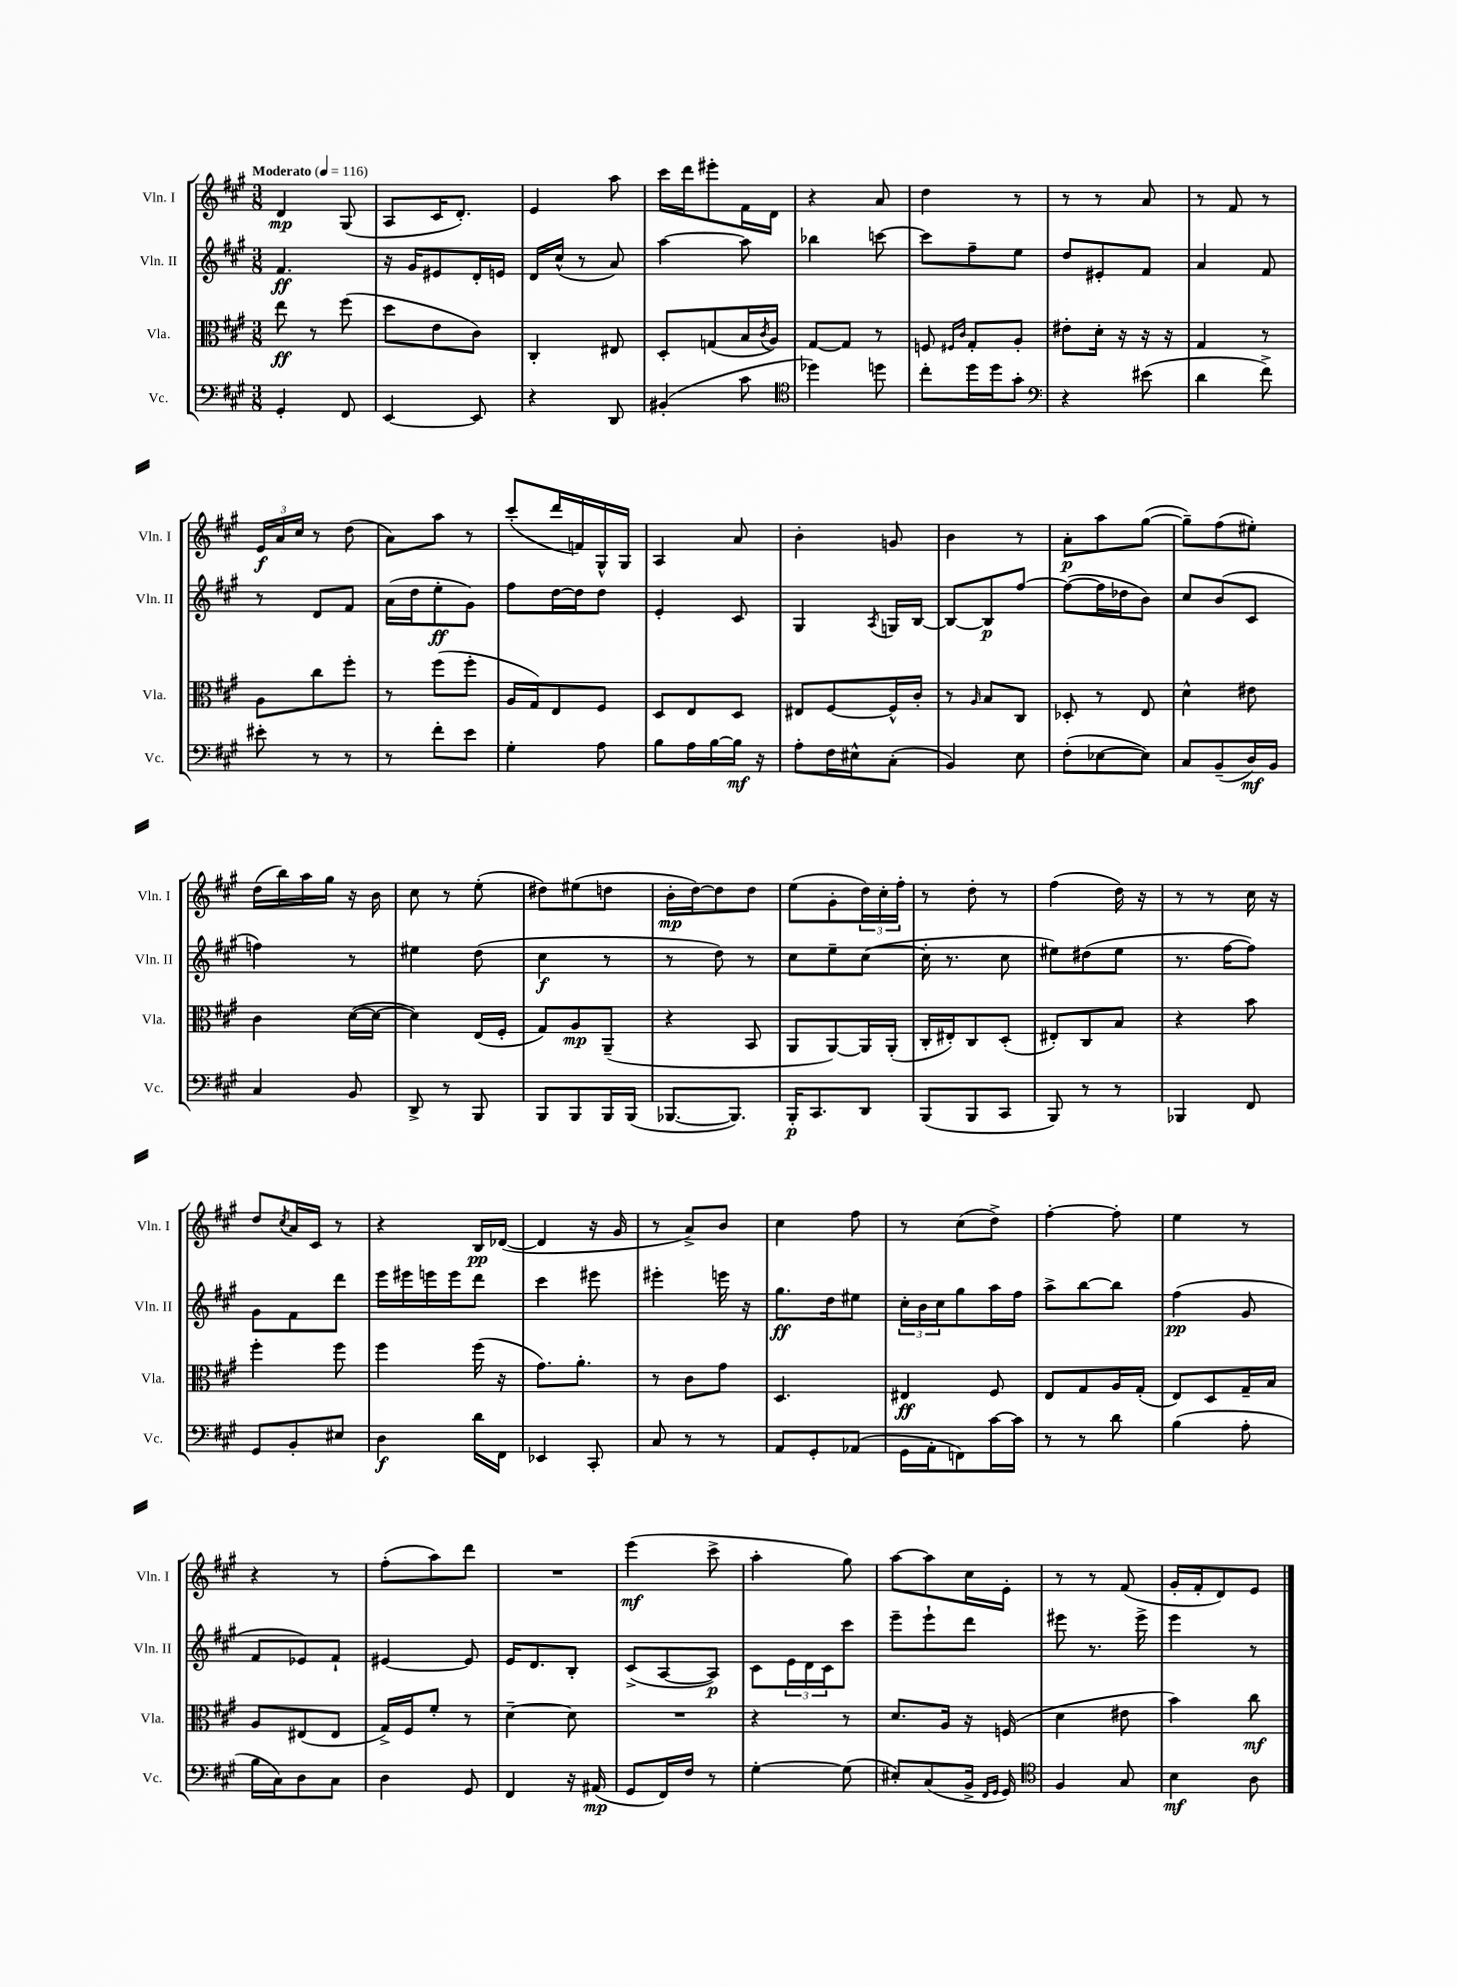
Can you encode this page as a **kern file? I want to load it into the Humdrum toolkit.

**kern	**dynam	**kern	**dynam	**kern	**dynam	**kern	**dynam
*part4	*part4	*part3	*part3	*part2	*part2	*part1	*part1
*staff4	*staff4	*staff3	*staff3	*staff2	*staff2	*staff1	*staff1
*I"Vc.	*	*I"Vla.	*	*I"Vln. II	*	*I"Vln. I	*
*I'Vc.	*	*I'Vla.	*	*I'Vln. II	*	*I'Vln. I	*
*clefF4	*	*clefC3	*	*clefG2	*	*clefG2	*
*k[f#c#g#]	*	*k[f#c#g#]	*	*k[f#c#g#]	*	*k[f#c#g#]	*
*M3/8	*	*M3/8	*	*M3/8	*	*M3/8	*
*MM116	*	*MM116	*	*MM116	*	*MM116	*
=1	=1	=1	=1	=1	=1	=1	=1
!	!	!	!	!	!	!LO:TX:a:B:t=Moderato	!
4GG#'/	.	8ee\	ff	4.f#/	ff	4d/	mp
.	.	8r	.	.	.	.	.
8FF#/	.	(8ff#\	.	.	.	(8G#/	.
=2	=2	=2	=2	=2	=2	=2	=2
[4EE/	.	8dd\L	.	16r	.	8A/L	.
.	.	.	.	16g#/KL	.	.	.
.	.	8e\	.	8e#X/	.	16c#/K	.
.	.	.	.	.	.	8.d'/J)	.
8EE/]	.	8c#\J)	.	16d'/L	.	.	.
.	.	.	.	16en/JJ	.	.	.
=3	=3	=3	=3	=3	=3	=3	=3
4r	.	4C#'/	.	16d/LL	.	4e/	.
.	.	.	.	(16cc#^^/JJ	.	.	.
.	.	.	.	8r	.	.	.
8DD/	.	8E#X/	.	8a/)	.	8aa\	.
=4	=4	=4	=4	=4	=4	=4	=4
(4BB#X'/	.	8D'/L	.	[4aa\	.	16ccc#\LL	.
.	.	.	.	.	.	16ddd\J	.
.	.	(8Gn/	.	.	.	8eee#X'\	.
8c#\	.	16B/L	.	8aa\]	.	16f#\L	.
.	.	8qc#/	.	.	.	.	.
.	.	16A/JJ)	.	.	.	16d\JJ	.
=5	=5	=5	=5	=5	=5	=5	=5
*clefC4	*	*	*	*	*	*	*
4dd-X\)	.	[8G#/L	.	4bb-X\	.	4r	.
.	.	8G#/J]	.	.	.	.	.
8ddn\	.	8r	.	[8cccn\	.	8a/	.
=6	=6	=6	=6	=6	=6	=6	=6
8cc#'\L	.	8Fn/	.	8ccc\L]	.	4dd\	.
.	.	16qqF#X/LL	.	.	.	.	.
.	.	16qqc#/JJ	.	.	.	.	.
16dd\L	.	8G#'/L	.	8ff#~\	.	.	.
16dd\J	.	.	.	.	.	.	.
8g#'\J	.	8A'/J	.	8ee\J	.	8r	.
=7	=7	=7	=7	=7	=7	=7	=7
*clefF4	*	*	*	*	*	*	*
4r	.	8e#X'\L	.	8dd/L	.	8r	.
.	.	16d'\Jk	.	8e#X'/	.	8r	.
.	.	16r	.	.	.	.	.
(8e#X\	.	16r	.	8f#/J	.	8a/	.
.	.	16r	.	.	.	.	.
=8	=8	=8	=8	=8	=8	=8	=8
4d\	.	4G#/	.	4a/	.	8r	.
.	.	.	.	.	.	8f#/	.
8f#^\)	.	8r	.	8f#/	.	8r	.
!!LO:LB:g=z
=9	=9	=9	=9	=9	=9	=9	=9
8e#X'\	.	8A\L	.	8r	.	24e/LL	f
.	.	.	.	.	.	24a/	.
.	.	.	.	.	.	24cc#/JJ	.
8r	.	8cc#\	.	8d/L	.	8r	.
8r	.	8ff#'\J	.	8f#/J	.	(8dd\	.
=10	=10	=10	=10	=10	=10	=10	=10
8r	.	8r	.	(16a\LL	.	8a\L)	.
.	.	.	.	16dd\J	.	.	.
8f#'\L	.	(8ff#\L	.	8ee'\	ff	8aa\J	.
8e\J	.	8ff#'\J	.	8g#\J)	.	8r	.
=11	=11	=11	=11	=11	=11	=11	=11
4G#'\	.	16A/LL	.	8ff#\L	.	(8ccc#'/L	.
.	.	16G#/J)	.	.	.	.	.
.	.	8E/	.	[16dd\L	.	16ddd/L	.
.	.	.	.	16dd\J]	.	16fn/)	.
8A\	.	8F#/J	.	8dd\J	.	16G#^^/	.
.	.	.	.	.	.	16G#/JJ	.
=12	=12	=12	=12	=12	=12	=12	=12
8B\L	.	8D/L	.	4e'/	.	4A/	.
16A\L	.	8E/	.	.	.	.	.
[16B\	.	.	.	.	.	.	.
16B\JJ]	mf	8D/J	.	8c#/	.	8a/	.
16r	.	.	.	.	.	.	.
=13	=13	=13	=13	=13	=13	=13	=13
8A'\L	.	8E#X/L	.	4G#/	.	4b'\	.
16F#\L	.	[8F#/	.	.	.	.	.
16E#X^^\J	.	.	.	.	.	.	.
.	.	.	.	8qA/	.	.	.
(8C#'\J	.	16F#^^/L]	.	16Gn/LL	.	8gn/	.
.	.	16c#'/JJ	.	[16B/JJ	.	.	.
=14	=14	=14	=14	=14	=14	=14	=14
4BB/)	.	8r	.	8B/L_	.	4b\	.
.	.	16qqA/	.	.	.	.	.
.	.	8B/L	.	8B/]	p	.	.
8E\	.	8C#/J	.	[8ff#/J	.	8r	.
=15	=15	=15	=15	=15	=15	=15	=15
(8F#'\L	.	8D-X'/	.	(8ff#\L_	.	8a'\L	p
[8E-X\	.	8r	.	16ff#\L]	.	8aa\	.
.	.	.	.	16dd-X\J	.	.	.
8E-\J])	.	8E/	.	8b\J)	.	([8gg#\J	.
=16	=16	=16	=16	=16	=16	=16	=16
8C#/L	.	4d^^\	.	8cc#/L	.	8gg#~\L])	.
(8BB~/	.	.	.	(8b/	.	(8ff#\	.
16D/L)	mf	8e#X\	.	8c#/J	.	8ee#X'\J)	.
16BB/JJ	.	.	.	.	.	.	.
!!LO:LB:g=z
=17	=17	=17	=17	=17	=17	=17	=17
4C#/	.	4c#\	.	4ffn\)	.	(16dd\LL	.
.	.	.	.	.	.	16bb\)	.
.	.	.	.	.	.	16aa\	.
.	.	.	.	.	.	16gg#\JJ	.
8BB/	.	([16d\LL	.	8r	.	16r	.
.	.	16d\JJ_	.	.	.	16b\	.
=18	=18	=18	=18	=18	=18	=18	=18
8DD^/	.	4d\])	.	4ee#X\	.	8cc#\	.
8r	.	.	.	.	.	8r	.
8BBB/	.	(16E/LL	.	(8dd\	.	(8ee'\	.
.	.	16F#'/JJ	.	.	.	.	.
=19	=19	=19	=19	=19	=19	=19	=19
8BBB/L	.	8G#/L)	.	4cc#\	f	8dd#X\L)	.
8BBB/	.	8A/	mp	.	.	(8ee#X\	.
16BBB/L	.	(8AA~/J	.	8r	.	8ddn\J	.
(16BBB/JJ	.	.	.	.	.	.	.
=20	=20	=20	=20	=20	=20	=20	=20
[8.BBB-X/L	.	4r	.	8r	.	16b'\LL	mp
.	.	.	.	.	.	[16dd\J)	.
.	.	.	.	8dd\)	.	8dd\]	.
8.BBB-/J])	.	.	.	.	.	.	.
.	.	8BB/	.	8r	.	8dd\J	.
=21	=21	=21	=21	=21	=21	=21	=21
16BBB'/KL	p	8AA/L	.	8cc#\L	.	(8ee\L	.
8.CC#/	.	.	.	.	.	.	.
.	.	[8AA/)	.	8ee~\	.	8g#'\	.
8DD/J	.	16AA/L]	.	([8cc#\J	.	24dd\L)	.
.	.	.	.	.	.	24cc#'\	.
.	.	(16AA'/JJ	.	.	.	.	.
.	.	.	.	.	.	24ff#'\JJ	.
=22	=22	=22	=22	=22	=22	=22	=22
(8BBB/L	.	16C#'/LL	.	16cc#'\]	.	8r	.
.	.	16E#X'/J)	.	8.r	.	.	.
8BBB/	.	8C#/	.	.	.	8dd'\	.
8CC#/J	.	(8D'/J	.	8cc#\	.	8r	.
=23	=23	=23	=23	=23	=23	=23	=23
8BBB/)	.	8E#X'/L)	.	8ee#X\L)	.	(4ff#\	.
8r	.	8C#/	.	(8dd#X\	.	.	.
8r	.	8B/J	.	8ee#\J	.	16dd\)	.
.	.	.	.	.	.	16r	.
=24	=24	=24	=24	=24	=24	=24	=24
4BBB-X/	.	4r	.	8.r	.	8r	.
.	.	.	.	.	.	8r	.
.	.	.	.	[16ff#\KL	.	.	.
8FF#/	.	8b\	.	8ff#\J])	.	16cc#\	.
.	.	.	.	.	.	16r	.
!!LO:LB:g=z
=25	=25	=25	=25	=25	=25	=25	=25
8GG#/L	.	4ff#'\	.	8g#\L	.	8dd/L	.
.	.	.	.	.	.	8qcc#/	.
8BB'/	.	.	.	8f#\	.	16a/L	.
.	.	.	.	.	.	16c#/JJ	.
8E#X/J	.	8ff#\	.	8ddd\J	.	8r	.
=26	=26	=26	=26	=26	=26	=26	=26
4D\	f	4ff#\	.	16eee\LL	.	4r	.
.	.	.	.	16eee#X\	.	.	.
.	.	.	.	16eeen\	.	.	.
.	.	.	.	16eee\J	.	.	.
16d\LL	.	(16ff#\	.	8ddd\J	.	16B/LL	pp
16FF#\JJ	.	16r	.	.	.	([16d-X/JJ	.
=27	=27	=27	=27	=27	=27	=27	=27
4EE-X/	.	8.g#\L)	.	4ccc#\	.	4d-/]	.
.	.	8.a'\J	.	.	.	.	.
8CC#'/	.	.	.	8eee#X\	.	16r	.
.	.	.	.	.	.	16g#/	.
=28	=28	=28	=28	=28	=28	=28	=28
8C#/	.	8r	.	4eee#X'\	.	8r	.
8r	.	8c#\L	.	.	.	8a^/L)	.
8r	.	8g#\J	.	16eeen\	.	8b/J	.
.	.	.	.	16r	.	.	.
=29	=29	=29	=29	=29	=29	=29	=29
8AA/L	.	4.D/	.	8.gg#\L	ff	4cc#\	.
8GG#'/	.	.	.	.	.	.	.
.	.	.	.	16dd\k	.	.	.
(8AA-X/J	.	.	.	8ee#X\J	.	8ff#\	.
=30	=30	=30	=30	=30	=30	=30	=30
16GG#\LL	.	4E#X/	ff	24cc#'\LL	.	8r	.
.	.	.	.	24b\	.	.	.
16AA'\J	.	.	.	.	.	.	.
.	.	.	.	24cc#\J	.	.	.
8FFn\)	.	.	.	8gg#\	.	(8cc#\L	.
[16c#\L	.	8F#/	.	16aa\L	.	8dd^\J)	.
16c#\JJ]	.	.	.	16ff#\JJ	.	.	.
=31	=31	=31	=31	=31	=31	=31	=31
8r	.	8E/L	.	8aa^\L	.	[4ff#'\	.
8r	.	8G#/	.	[8bb\	.	.	.
8d\	.	16A/L	.	8bb\J]	.	8ff#'\]	.
.	.	(16G#'/JJ	.	.	.	.	.
=32	=32	=32	=32	=32	=32	=32	=32
(4B\	.	8E/L)	.	(4ff#\	pp	4ee\	.
.	.	8D/	.	.	.	.	.
8A'\	.	16G#~/L	.	8g#/	.	8r	.
.	.	16B/JJ	.	.	.	.	.
!!LO:LB:g=z
=33	=33	=33	=33	=33	=33	=33	=33
16B\LL	.	8A/L	.	8f#/L	.	4r	.
16C#\J)	.	.	.	.	.	.	.
8D\	.	(8E#X/	.	8e-X/)	.	.	.
8C#\J	.	8E#/J	.	8f#`/J	.	8r	.
=34	=34	=34	=34	=34	=34	=34	=34
4D\	.	16G#^/LL)	.	[4e#X/	.	(8ff#'\L	.
.	.	16F#/J	.	.	.	.	.
.	.	8f#'/J	.	.	.	8aa\)	.
8GG#/	.	8r	.	8e#/]	.	8ddd\J	.
=35	=35	=35	=35	=35	=35	=35	=35
4FF#/	.	[4d~\	.	16e/KL	.	4.r	.
.	.	.	.	8.d/	.	.	.
16r	.	8d\]	.	8B'/J	.	.	.
(16AA#X/	mp	.	.	.	.	.	.
=36	=36	=36	=36	=36	=36	=36	=36
8GG#/L	.	4.r	.	(8c#^/L	.	(4eee\	mf
16FF#/L)	.	.	.	[8A/	.	.	.
16F#/JJ	.	.	.	.	.	.	.
8r	.	.	.	8A/J])	p	8ccc#^\	.
=37	=37	=37	=37	=37	=37	=37	=37
[4G#'\	.	4r	.	8c#\L	.	4aa'\	.
.	.	.	.	24e\L	.	.	.
.	.	.	.	24d\	.	.	.
.	.	.	.	24c#\J	.	.	.
(8G#\]	.	8r	.	8ccc#\J	.	8gg#\)	.
=38	=38	=38	=38	=38	=38	=38	=38
8E#X'/L)	.	8.d/L	.	8eee~\L	.	[8aa\L	.
(8C#/	.	.	.	8eee`\	.	8aa\]	.
.	.	16A/Jk	.	.	.	.	.
16BB^/Jk	.	16r	.	8ddd\J	.	16cc#\L	.
16qqFF#/LL	.	.	.	.	.	.	.
16qqGG#/JJ	.	.	.	.	.	.	.
16GG#/)	.	(16Fn/	.	.	.	16e'\JJ	.
=39	=39	=39	=39	=39	=39	=39	=39
*clefC4	*	*	*	*	*	*	*
4F#/	.	4d\	.	8eee#X\	.	8r	.
.	.	.	.	8.r	.	8r	.
8G#/	.	8e#X\	.	.	.	(8f#/	.
.	.	.	.	16eee#^\	.	.	.
=40	=40	=40	=40	=40	=40	=40	=40
4B\	mf	4b\)	.	4eee\	.	16g#'/LL	.
.	.	.	.	.	.	16f#'/J	.
.	.	.	.	.	.	8d/)	.
8A\	.	8cc#\	mf	8r	.	8e/J	.
==	==	==	==	==	==	==	==
*-	*-	*-	*-	*-	*-	*-	*-
